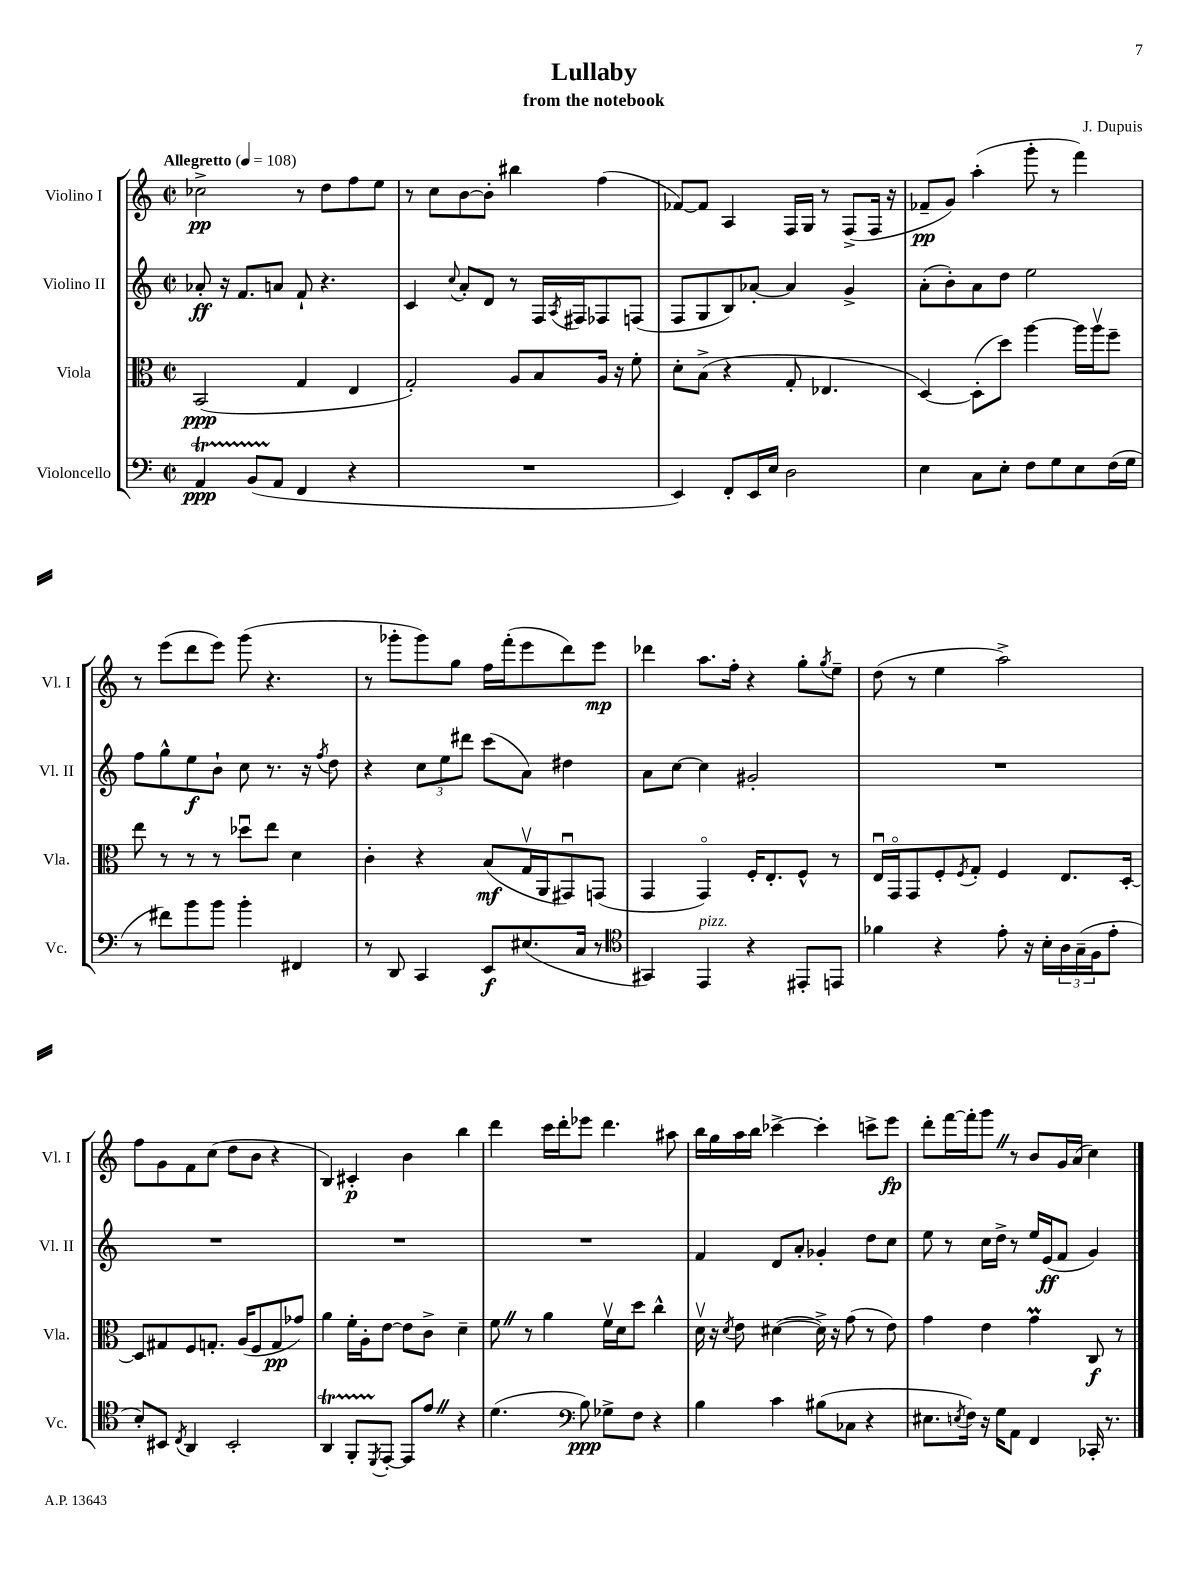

**kern	**dynam	**kern	**dynam	**kern	**dynam	**kern	**dynam
*part4	*part4	*part3	*part3	*part2	*part2	*part1	*part1
*staff4	*staff4	*staff3	*staff3	*staff2	*staff2	*staff1	*staff1
*I"Violoncello	*	*I"Viola	*	*I"Violino II	*	*I"Violino I	*
*I'Vc.	*	*I'Vla.	*	*I'Vl. II	*	*I'Vl. I	*
*clefF4	*	*clefC3	*	*clefG2	*	*clefG2	*
*k[]	*	*k[]	*	*k[]	*	*k[]	*
*M2/2	*	*M2/2	*	*M2/2	*	*M2/2	*
*met(c|)	*	*met(c|)	*	*met(c|)	*	*met(c|)	*
*MM108	*	*MM108	*	*MM108	*	*MM108	*
=1	=1	=1	=1	=1	=1	=1	=1
!	!	!	!	!	!	!LO:TX:a:B:t=Allegretto	!
4AAT/	ppp	(2BB/	ppp	8a-X'/	ff	2cc-X^\	pp
.	.	.	.	16r	.	.	.
.	.	.	.	8.f/L	.	.	.
(8BBTTT/L	.	.	.	.	.	.	.
8AA/J	.	.	.	8an/J	.	.	.
4FF/	.	4G/	.	8f`/	.	8r	.
.	.	.	.	4.r	.	8dd\L	.
4r	.	4E/	.	.	.	8ff\	.
.	.	.	.	.	.	8ee\J	.
=2	=2	=2	=2	=2	=2	=2	=2
1r	.	2G'/)	.	4c/	.	8r	.
.	.	.	.	.	.	8cc\L	.
.	.	.	.	8qqcc/	.	.	.
.	.	.	.	8a'/L	.	[8b\	.
.	.	.	.	8d/J	.	8b'\J]	.
.	.	8A/L	.	8r	.	4bb#X\	.
.	.	8B/	.	16F/LL	.	.	.
.	.	.	.	8qA/	.	.	.
.	.	.	.	16F#X/J	.	.	.
.	.	16A/Jk	.	8F-X/	.	(4ff\	.
.	.	16r	.	.	.	.	.
.	.	8f'\	.	(8Fn/J	.	.	.
=3	=3	=3	=3	=3	=3	=3	=3
4EE/)	.	8d'\L	.	8F/L	.	[8f-X/L)	.
.	.	(8B^\J	.	8G/	.	8f-/J]	.
8FF'/L	.	4r	.	8B/)	.	4A/	.
16EE/L	.	.	.	[8a-X'/J	.	.	.
16E/JJ	.	.	.	.	.	.	.
2D\	.	8G'/	.	4a-/]	.	16F/LL	.
.	.	.	.	.	.	16G/JJ	.
.	.	4.E-X/	.	.	.	8r	.
.	.	.	.	4g^/	.	(8F^/L	.
.	.	.	.	.	.	16F/Jk	.
.	.	.	.	.	.	16r	.
=4	=4	=4	=4	=4	=4	=4	=4
4E\	.	[4D/)	.	(8a'\L	.	8f-X~/L	pp
.	.	.	.	8b'\)	.	8g/J)	.
8C\L	.	(8D'\L]	.	8a\	.	(4aa'\	.
8E'\J	.	8dd\J)	.	8dd\J	.	.	.
8F\L	.	[4aa\	.	2ee\	.	8ggg'\	.
8G\	.	.	.	.	.	8r	.
8E\	.	16aa\LL]	.	.	.	4fff\)	.
.	.	16aav\J	.	.	.	.	.
(16F\L	.	8ff~\J	.	.	.	.	.
16G\JJ	.	.	.	.	.	.	.
!!LO:LB:g=z
=5	=5	=5	=5	=5	=5	=5	=5
8r	.	8ee\	.	8ff\L	.	8r	.
8f#X\L)	.	8r	.	8gg^^\	.	(8eee\L	.
8b\	.	8r	.	8ee\	f	8ddd\	.
8b\J	.	8r	.	8b`\J	.	8eee\J)	.
4b'\	.	8dd-Xu\L	.	8cc\	.	(8ggg\	.
.	.	8ee\J	.	8.r	.	4.r	.
4FF#X/	.	4d\	.	.	.	.	.
.	.	.	.	16r	.	.	.
.	.	.	.	8qff/	.	.	.
.	.	.	.	8dd\	.	.	.
=6	=6	=6	=6	=6	=6	=6	=6
8r	.	4c'\	.	4r	.	8r	.
8DD/	.	.	.	.	.	8ggg-X'\L	.
4CC/	.	4r	.	12cc\L	.	8ggg-\)	.
.	.	.	.	12ee\	.	.	.
.	.	.	.	.	.	8gg\J	.
.	.	.	.	12ddd#X\J	.	.	.
8EE/L	f	(8B/L	mf	(8ccc\L	.	16ff\LL	.
.	.	.	.	.	.	(16fff'\J	.
(8.E#X/	.	16Gv/L	.	8a\J)	.	8eee\	.
.	.	16AA/J	.	.	.	.	.
.	.	8GG#Xu/)	.	4dd#X\	.	8ddd\)	.
16C/Jk	.	.	.	.	.	.	.
8r	.	(8GGn/J	.	.	.	8eee\J	mp
=7	=7	=7	=7	=7	=7	=7	=7
*clefC4	*	*	*	*	*	*	*
4GG#X/)	.	4GG/	.	8a\L	.	4ddd-X\	.
.	.	.	.	[8cc\J	.	.	.
!LO:TX:a:i:t=pizz.	!	!	!	!	!	!	!
4EE/	.	4GG/)	.	4cc\]	.	8.aa\L	.
.	.	.	.	.	.	16ff'\Jk	.
4r	.	16F'/KL	.	2g#X'/	.	4r	.
.	.	8.E'/	.	.	.	.	.
8EE#X'/L	.	8F^^/J	.	.	.	8gg'\L	.
.	.	.	.	.	.	8qgg/	.
8EEn/J	.	8r	.	.	.	8ee~\J	.
=8	=8	=8	=8	=8	=8	=8	=8
4f-X\	.	16Eu/LL	.	1r	.	(8dd\	.
.	.	16GG/J	.	.	.	.	.
.	.	8GG/	.	.	.	8r	.
4r	.	8F'/	.	.	.	4ee\	.
.	.	8qF/	.	.	.	.	.
.	.	8G'/J	.	.	.	.	.
8e'\	.	4F/	.	.	.	2aa^\)	.
16r	.	.	.	.	.	.	.
16B'\LL	.	.	.	.	.	.	.
24A\	.	8.E/L	.	.	.	.	.
(24G~\	.	.	.	.	.	.	.
24F\J	.	.	.	.	.	.	.
8e'\J	.	.	.	.	.	.	.
.	.	[16D'/Jk	.	.	.	.	.
!!LO:LB:g=z
=9	=9	=9	=9	=9	=9	=9	=9
8B'/L)	.	8D/L]	.	1r	.	8ff\L	.
8BB#X/J	.	8G#X/	.	.	.	8g\	.
8qC/	.	.	.	.	.	.	.
4AA/	.	8F/	.	.	.	8f\	.
.	.	8.Gn'/J	.	.	.	(8cc\J	.
2BB#'/	.	.	.	.	.	8dd\L	.
.	.	(16A/KL	.	.	.	.	.
.	.	8F/	.	.	.	8b\J	.
.	.	8G/	pp	.	.	4r	.
.	.	8g-X/J)	.	.	.	.	.
=10	=10	=10	=10	=10	=10	=10	=10
4AAT/	.	4a\	.	1r	.	4B/)	.
8FFTTT'/L	.	16f'\LL	.	.	.	4c#X'/	p
.	.	16A'\J	.	.	.	.	.
8qDD/	.	.	.	.	.	.	.
[8EE'/J	.	[8e\J	.	.	.	.	.
8EE/L]	.	8e\L]	.	.	.	4b\	.
8eZ/J	.	8c^\J	.	.	.	.	.
4r	.	4d~\	.	.	.	4bb\	.
=11	=11	=11	=11	=11	=11	=11	=11
(4.d\	.	8fZ\	.	1r	.	4ddd\	.
.	.	8r	.	.	.	.	.
.	.	4a\	.	.	.	16ccc\LL	.
.	.	.	.	.	.	16ddd'\J	.
*clefF4	*	*	*	*	*	*	*
8B\)	ppp	.	.	.	.	8eee-X\J	.
8G-X^\L	.	16fv\LL	.	.	.	4.ddd\	.
.	.	16d\J	.	.	.	.	.
8F\J	.	8dd\J	.	.	.	.	.
4r	.	4cc^^\	.	.	.	.	.
.	.	.	.	.	.	8aa#X\	.
=12	=12	=12	=12	=12	=12	=12	=12
4B\	.	16dv\	.	4f/	.	16bb\LL	.
.	.	16r	.	.	.	16gg\	.
.	.	8qd/	.	.	.	.	.
.	.	8e\	.	.	.	16aa\	.
.	.	.	.	.	.	16bb\JJ	.
4c\	.	([4d#X\	.	8d/L	.	[4ccc-X^\	.
.	.	.	.	8a'/J	.	.	.
(8B#X\L	.	16d#^\])	.	4g-X'/	.	4ccc-'\]	.
.	.	16r	.	.	.	.	.
8C-X\J	.	(8g\	.	.	.	.	.
4r	.	8r	.	8dd\L	.	8cccn^\L	.
.	.	8e\)	.	8cc\J	.	8eee\J	fp
=13	=13	=13	=13	=13	=13	=13	=13
8.E#X\L	.	4g\	.	8ee\	.	8ddd'\L	.
.	.	.	.	8r	.	[16fff\L	.
8qEn/	.	.	.	.	.	.	.
16F\Jk)	.	.	.	.	.	16fff'\J]	.
16r	.	4e\	.	16cc\LL	.	8gggZ\J	.
16G\KL	.	.	.	16dd^\JJ	.	.	.
8AA\J	.	.	.	8r	.	8r	.
4FF/	.	4gM\	.	16ee/LL	.	8b/L	.
.	.	.	.	(16e/J	ff	.	.
.	.	.	.	8f/J	.	16g/L	.
.	.	.	.	.	.	(16a/JJ	.
16CC-X'/	.	8C/	f	4g/)	.	4cc\)	.
8.r	.	.	.	.	.	.	.
.	.	8r	.	.	.	.	.
==	==	==	==	==	==	==	==
*-	*-	*-	*-	*-	*-	*-	*-
